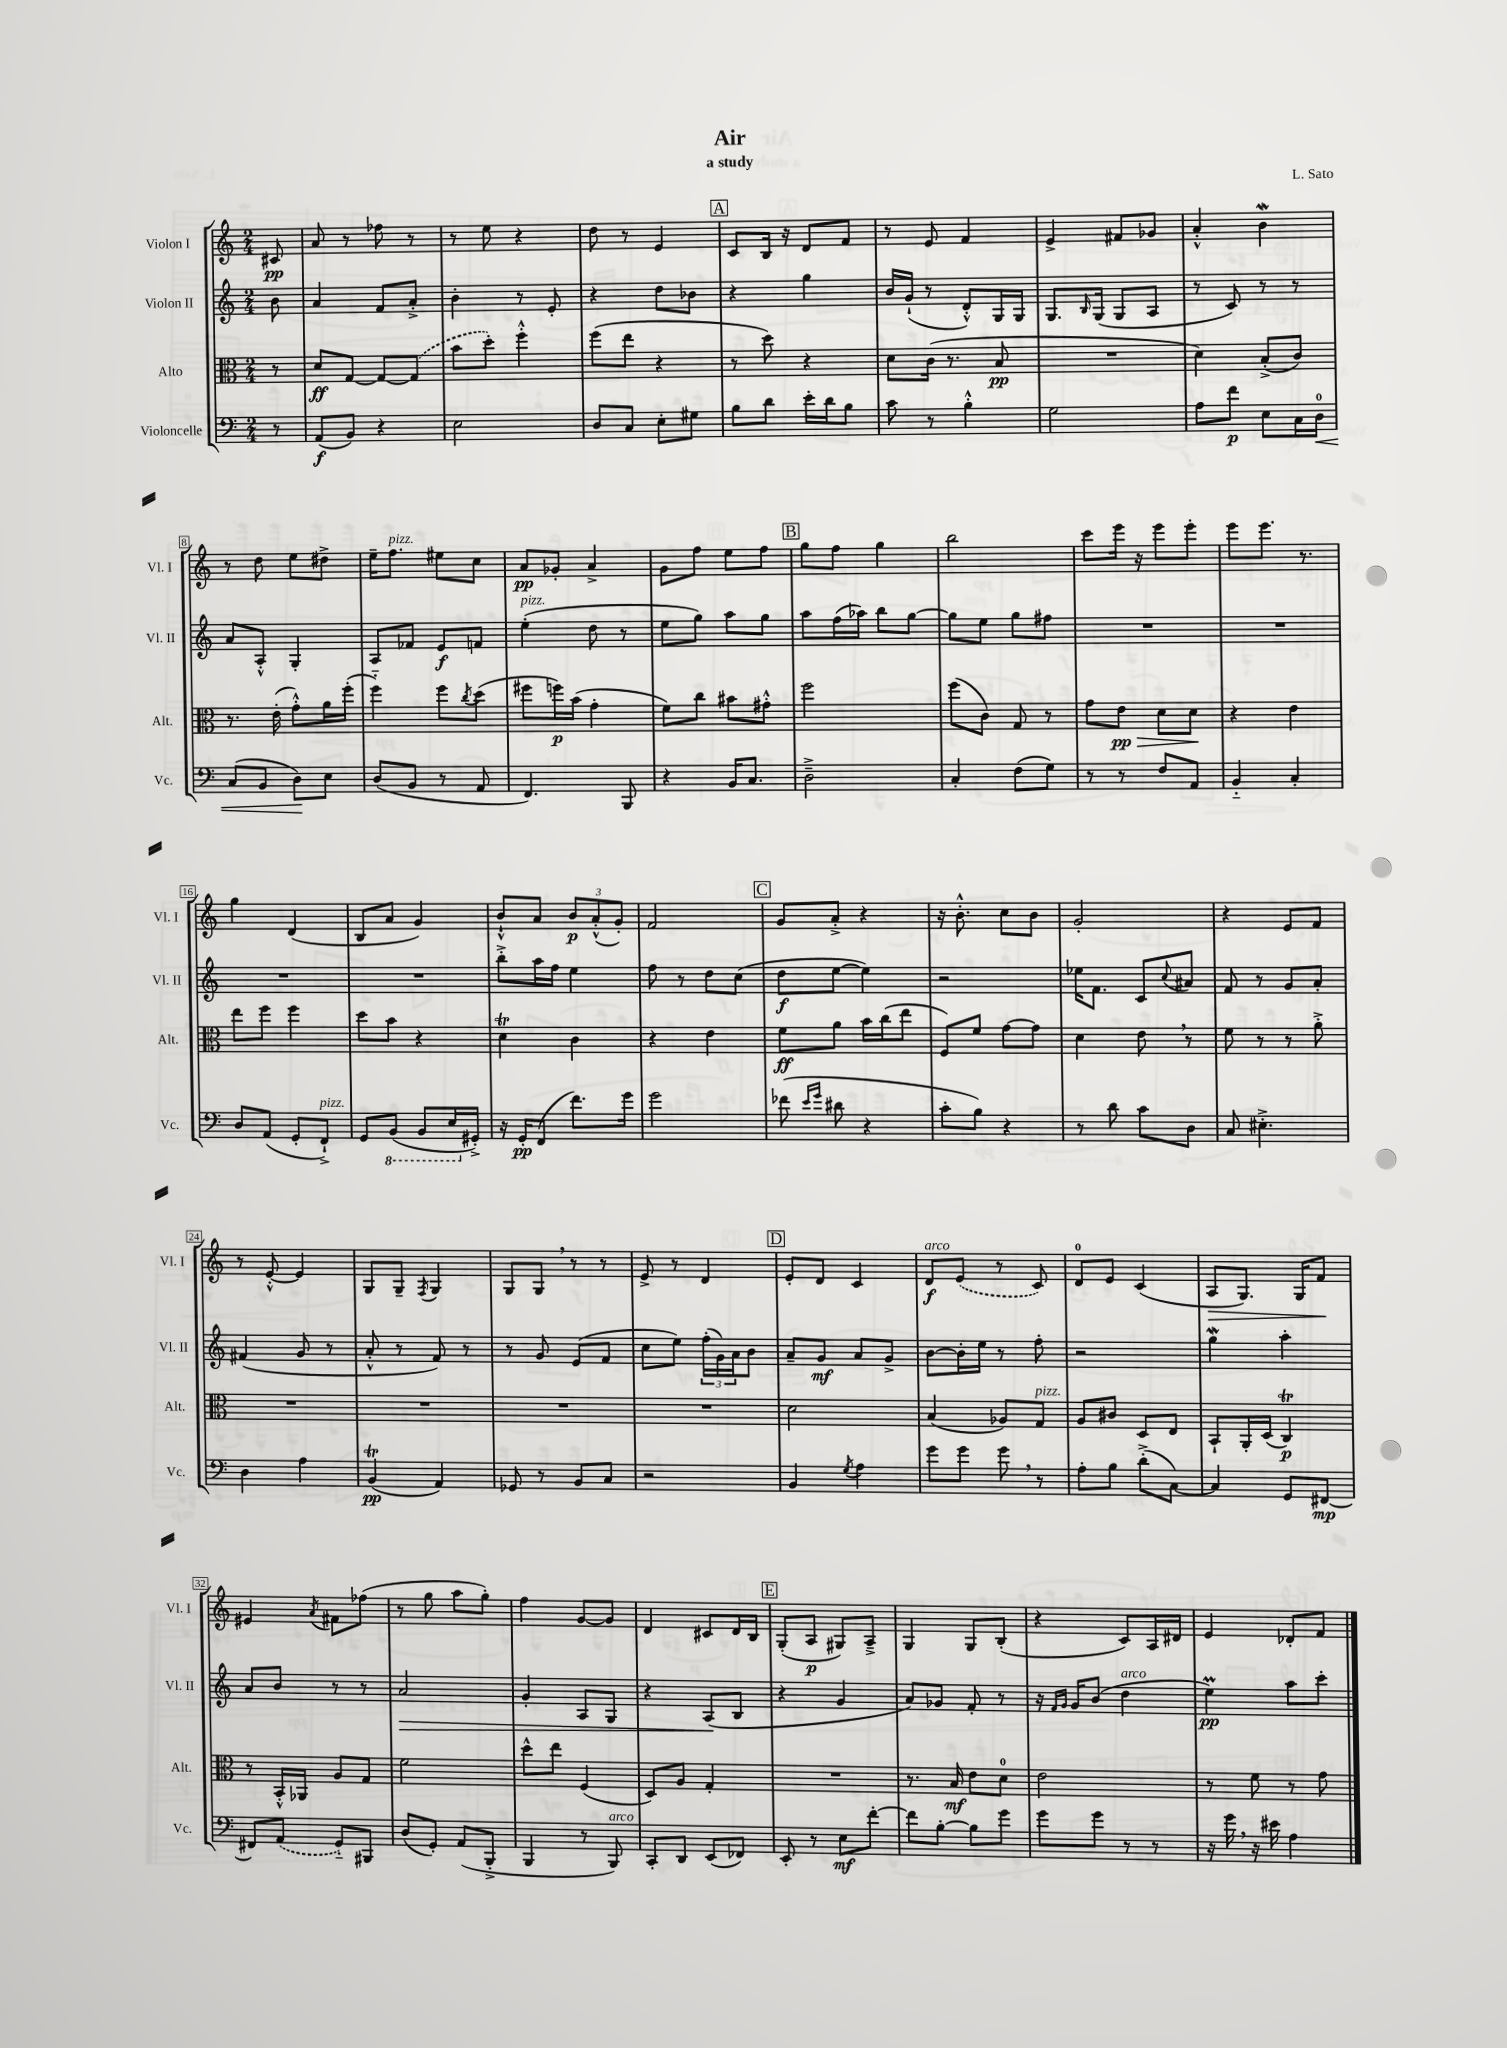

**kern	**kern	**kern	**kern
*staff4	*staff3	*staff2	*staff1
*clefF4	*clefC3	*clefG2	*clefG2
*k[]	*k[]	*k[]	*k[]
*M2/4	*M2/4	*M2/4	*M2/4
8r	8r	8b\	8c#/
=	=	=	=
(8AA/L	8d/L	4a/	8a/
8BB/J)	[8G/J	.	8r
4r	8G/_L	8f/L	8ff-\
.	(8G/]J	8a'^/J	8r
=	=	=	=
2E\	8b\L	4b'\	8r
.	8dd'\J)	.	8ee\
.	4ff'^^\	8r	4r
.	.	8e'/	.
=	=	=	=
8D/L	(8ff\L	4r	8dd\
8C/J	8ee\J	.	8r
8E'\L	4r	8dd\L	4e/
8G#\J	.	8b-\J	.
=	=	=	=
8B\L	8r	4r	8c/L
8d\J	8dd\)	.	16B/Jk
.	.	.	16r
16e'\LL	4r	4gg\	8d/L
16d\J	.	.	.
8B\J	.	.	8f/J
=	=	=	=
8c\	8d\L	16b/LL	8r
.	.	(16g`/JJ	.
8r	(16c\Jk	8r	8e/
.	8.r	.	.
4B'^^\	.	8d'^^/L)	4f/
.	8B/	16G/L	.
.	.	16G/JJ	.
=	=	=	=
2G\	2r	8.G/L	4e^/
.	.	16qqB/	.
.	.	(16G/Jk	.
.	.	8G/L	8f#/L
.	.	8A/J	8g-/J
=	=	=	=
8A\L	4d\)	8r	4a'^^/
8f\J	.	8c/)	.
8E\L	(8B'^/L	8r	4b\
16C\L	8c/J)	8r	.
16D\JJ	.	.	.
=	=	=	=
(8C/L	8.r	8a/L	8r
8BB/J	.	8A'^^/J	8dd\
.	(16e'\	.	.
8D\L)	8g'^^\L)	4G'/	8ee\L
8E\J	16a\L	.	8dd#^\J
.	(16ff'\JJ	.	.
=	=	=	=
(8D/L	4ff'~\)	8A/L	16ee~\LK
.	.	.	8.ff\J
8BB/J	.	8f-/J	.
8r	8ff\L	8e/L	8ee#\L
.	8qcc/	.	.
8AA/	(8dd\J	8f/J	8cc\J
=	=	=	=
4.FF/)	8ff#\L	(4ee'\	8a/L
.	16ff\L)	.	8g-'/J
.	(16b\JJ	.	.
.	4g'\	8dd\	4a^/
8BBB/	.	8r	.
=	=	=	=
4r	8f\L)	8ee\L	8g\L
.	8cc\J	8gg\J)	8ff\J
16BB/LK	8b#\L	8aa\L	8ee\L
8.C/J	.	.	.
.	8g#'^^\J	8gg\J	8ff\J
=	=	=	=
2D~^\	2ff\	8aa\L	8gg\L
.	.	(16ff\L	8ff\J
.	.	16aa-\JJ)	.
.	.	8bb\L	4gg\
.	.	[8gg\J	.
=	=	=	=
4C'/	(8ff\L	8gg\]L	2bb\
.	8c\J)	8ee\J	.
(8F\L	8G/	8gg\L	.
8G\J)	8r	8ff#\J	.
=	=	=	=
8r	8g\L	2r	8ccc\L
8r	8e\J	.	16eee\Jk
.	.	.	16r
8F/L	8d\L	.	8eee\L
8AA/J	8d\J	.	8eee'\J
=	=	=	=
4BB'~/	4r	2r	8eee\L
.	.	.	8.eee\J
4C'/	4e\	.	.
.	.	.	8.r
=	=	=	=
8D/L	8ee\L	2r	4gg\
(8AA/J	8ff\J	.	.
8GG'/L	4ff\	.	(4d/
8FF`^/J)	.	.	.
=	=	=	=
8GG/L	8dd\L	2r	8B/L
(8BBB/J	8b\J	.	8a/J
8BBB/L	4r	.	4g/)
16EE/L	.	.	.
16GG#'^/JJ)	.	.	.
=	=	=	=
16r	4d\	8bb'^\L	8b`^^/L
16GG'/LK	.	.	.
(8FF/J	.	16aa\L	8a/J
.	.	16ff\JJ	.
8.f\L)	4c\	4ee\	12b/L
.	.	.	(12a'^^/
.	.	.	12g'/J)
16g\Jk	.	.	.
=	=	=	=
2g\	4r	8ff\	2f/
.	.	8r	.
.	4e\	8dd\L	.
.	.	(8cc\J	.
=	=	=	=
(8f-\	8f\L	8dd\L	8g/L
16qqe/LL	.	.	.
16qqg/JJ	.	.	.
8d#\	8a\J	[8ee\J	8a'^/J
4r	16b\LL	4ee\])	4r
.	(16cc\J	.	.
.	8ee\J	.	.
=	=	=	=
8c'\L	8F/L)	2r	16r
.	.	.	8.b'^^\
8B\J)	8f/J	.	.
4r	[8g\L	.	8cc\L
.	8g\]J	.	8b\J
=	=	=	=
8r	4d\	16ee-\LK	2g'/
.	.	8.f\J	.
8d\	.	.	.
8c\L	8e\	8c/L	.
.	.	8qqcc/	.
8D\J	8r	8a#/J	.
=	=	=	=
8C/	8f\	8f/	4r
4.E#'^\	8r	8r	.
.	8r	8g/L	8e/L
.	8a'^\	8a'/J	8f/J
=	=	=	=
4D\	2r	(4f#/	8r
.	.	.	[8e'^^/
4A\	.	8g/	4e/]
.	.	8r	.
=	=	=	=
(4BB/	2r	8a'^^/	8G/L
.	.	8r	8G~/J
.	.	.	8qF/
4AA/)	.	8f/)	4G/
.	.	8r	.
=	=	=	=
8GG-/	2r	8r	8G/L
8r	.	8g/	8G/J
8BB/L	.	(8e/L	8r
8C/J	.	8f/J	8r
=	=	=	=
2r	2r	8cc\L	8e^/
.	.	8ee\J)	8r
.	.	(24ff'\LL	4d/
.	.	24g\)	.
.	.	24a\J	.
.	.	8b\J	.
=	=	=	=
4BB/	2d\	8a~/L	8e'/L
.	.	8g/J	8d/J
8qG/	.	.	.
4A\	.	8a/L	4c/
.	.	8g^/J	.
=	=	=	=
8g\L	(4B/	[8b\L	8d/L
8g\J	.	16b'\]L	(8e/J
.	.	16ee\JJ	.
8g\	8A-/L)	8r	8r
8r	8G/J	8ff'\	8c/)
=	=	=	=
8A'\L	8A/L	2r	8d/L
8B\J	8c#/J	.	8e/J
(8d'^\L	8D/L	.	(4c/
[8C\J)	8E/J	.	.
=	=	=	=
4C/]	8BB`/L	4gg\	8A/L
.	16AA'/L	.	8.G/J)
.	(16D/JJ	.	.
8GG/L	4C/)	4aa'\	.
.	.	.	16G/LK
[8FF#/J	.	.	8f/J
=	=	=	=
8FF#/]L	8r	8a/L	4e#/
(8AA/J	16BB'^^/LL	8b/J	.
.	16AA-/JJ	.	.
.	.	.	8qa/
8GG'~/L)	8A/L	8r	8f#\L
8BBB#/J	8G/J	8r	(8ff-\J
=	=	=	=
(8D/L	2f\	2a/	8r
8GG'/J)	.	.	8gg\
(8AA/L	.	.	8aa\L
8BBB'^/J	.	.	8gg'\J)
=	=	=	=
4BBB/	8dd^^\L	4g'/	4ff\
.	8ee\J	.	.
8r	(4F/	8A/L	[8g/L
8BBB/)	.	8G/J	8g/]J
=	=	=	=
8CC'/L	8D/L)	4r	4d/
8DD/J	8A/J	.	.
(8EE/L	4G'/	(8A/L	8c#/L
8FF-/J)	.	8B/J	16d/L
.	.	.	16B/JJ
=	=	=	=
8EE'/	2r	4r	(8G'/L
8r	.	.	8A/J
8E\L	.	4g/	8G#/L)
[8f'\J	.	.	8A~^/J
=	=	=	=
8f\]L	8.r	8a/L)	4G/
[8B'\J	.	8g-/J	.
.	16B/	.	.
8B\]L	8e\L	8f'/	8G/L
8g\J	8d\J	8r	(8B'/J
=	=	=	=
8g\L	2e\	16r	4r
.	.	16qqf/LL	.
.	.	16qqg/JJ	.
.	.	16g/LK	.
8g\J	.	(8b/J	.
8r	.	4dd\	8c/L)
8r	.	.	16A/L
.	.	.	16d#/JJ
=	=	=	=
16r	8r	4ee\)	4e/
16g\	.	.	.
16r	8f\	.	.
16e#\	.	.	.
4A\	8r	8aa\L	8d-'/L
.	8g\	8ccc'\J	8f/J
==	==	==	==
*-	*-	*-	*-
